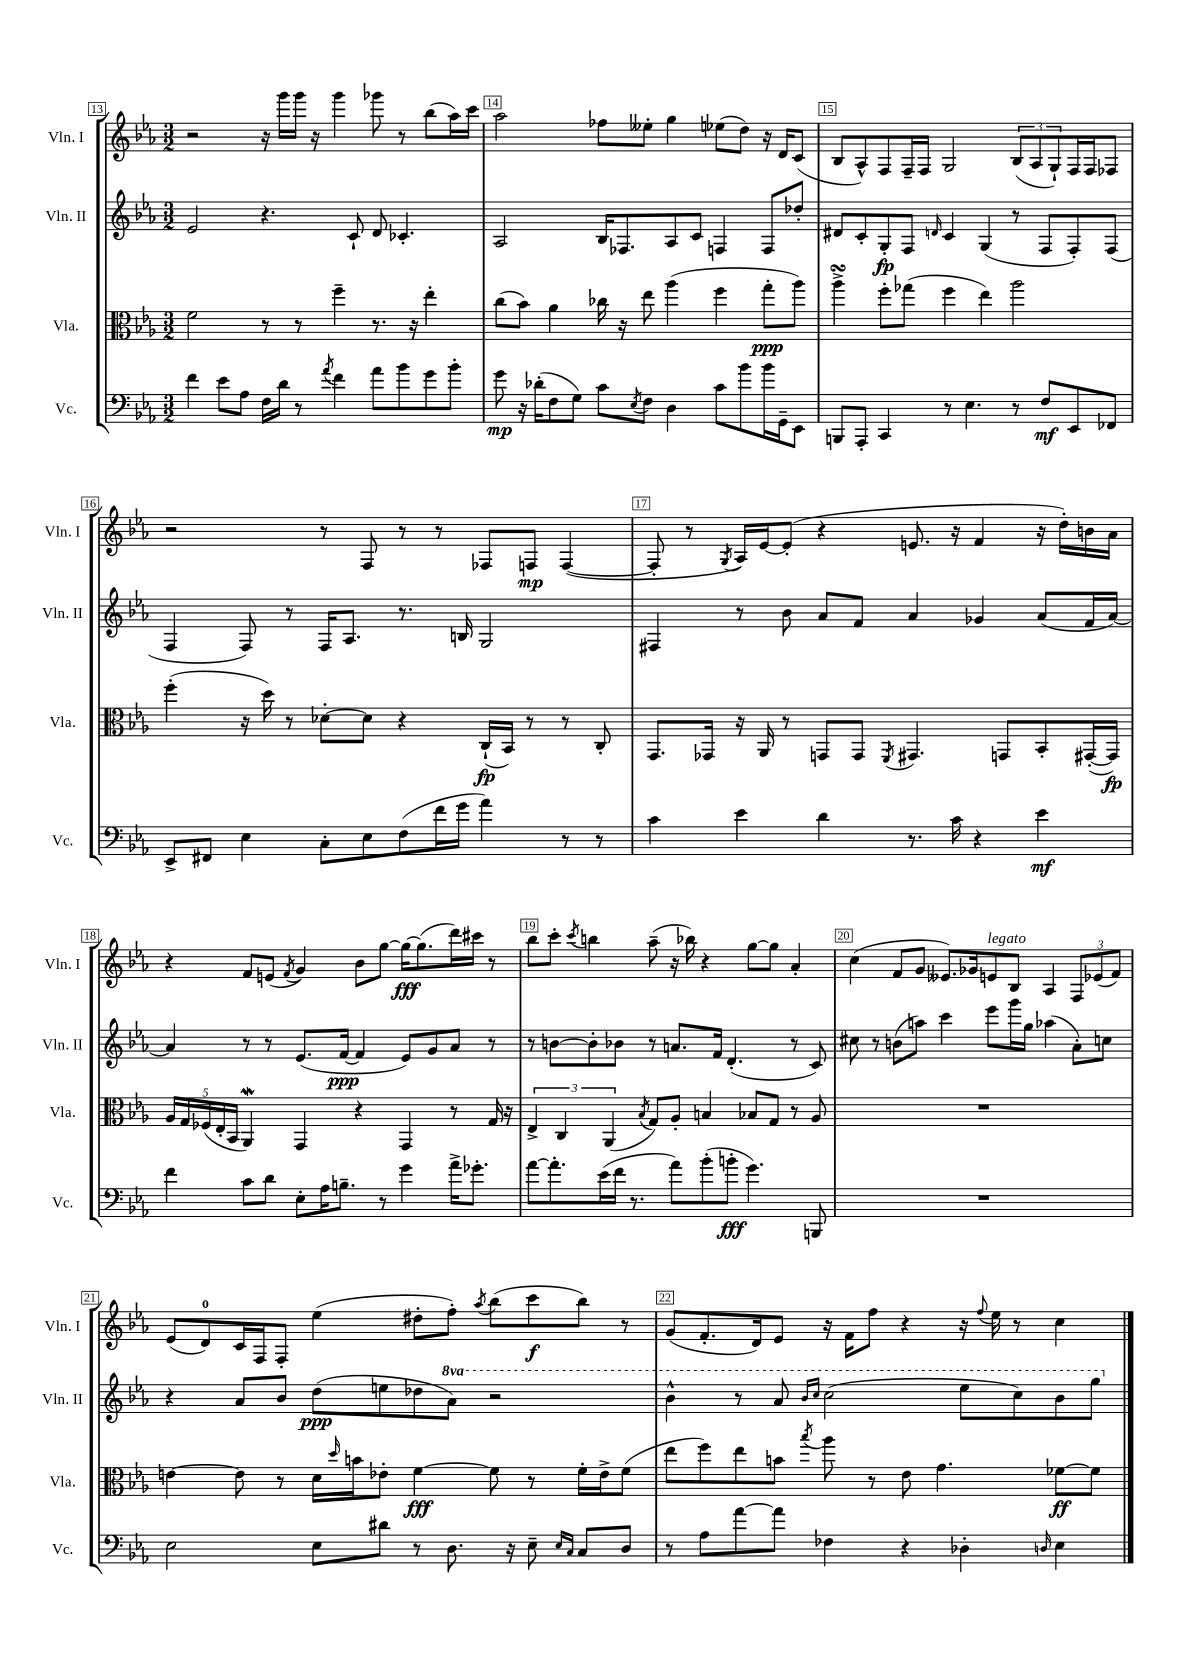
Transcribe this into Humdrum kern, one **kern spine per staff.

**kern	**kern	**kern	**kern
*staff4	*staff3	*staff2	*staff1
*clefF4	*clefC3	*clefG2	*clefG2
*k[b-e-a-]	*k[b-e-a-]	*k[b-e-a-]	*k[b-e-a-]
*M3/2	*M3/2	*M3/2	*M3/2
4f\	2f\	2e-/	2r
8e-\L	.	.	.
8A-\J	.	.	.
16F\LL	8r	4.r	16r
16d\JJ	.	.	16ggg\LL
8r	8r	.	16ggg\JJ
.	.	.	16r
8qa-/	.	.	.
4f\	4ff~\	.	4ggg\
.	.	8c`/	.
8a-\L	8.r	8d/	8ggg-\
8b-\	.	4.c-'/	8r
.	16r	.	.
8g\	4ee-'\	.	(8bb-\L
8b-'\J	.	.	16aa-\L)
.	.	.	16ccc\JJ
=	=	=	=
8g\	(8cc\L	2A-/	2aa-\
16r	8b-\J)	.	.
(16d-'\LK	.	.	.
8F\	4a-\	.	.
8G\J)	.	.	.
8c\L	16cc-\	16B-/LK	8ff-\L
.	16r	8.F-/	.
8qE-/	.	.	.
8F\J	8ee-\	.	8ee--'\J
4D\	(4aa-\	8A-/	4gg\
.	.	8c/J	.
8c\L	4ff\	4F/	(8ee-\L
8b-\	.	.	8dd\J)
16b-\L	8gg'\L	8F/L	16r
16GG~\J	.	.	16d/LK
8EE-\J	8aa-\J)	8dd-'/J	(8c/J
=	=	=	=
8BBB/L	4aa-^\	8d#/L	8B-/L
8AAA-'/J	.	8c'/	8A-^^/)
4CC/	8ff'\L	8G'/	8F/
.	(8gg-\J	8F/J	16F~/L
.	.	.	16F/JJ
.	.	16qqd/	.
8r	4ff\	4c/	2G/
4.E-\	.	.	.
.	4ee-\)	(4G/	.
8r	2aa-\	8r	(12B-/L
.	.	.	12A-/
8F/L	.	8F/L	.
.	.	.	12G`/)
8EE-/	.	8F'/)	16F/L
.	.	.	16F/J
8FF-/J	.	(8F/J	8F-/J
=	=	=	=
8EE-^/L	(4ff'\	4F/	2r
8FF#/J	.	.	.
4E-\	16r	8F/)	.
.	16dd\)	.	.
.	8r	8r	.
8C'\L	[8d-'\L	16F/LK	8r
.	.	8.A-/J	.
8E-\	8d-\]J	.	8F/
(8F\	4r	8.r	8r
16f\L	.	.	8r
16g\JJ	.	16B/	.
4a-\)	(16C`/LL	2G/	8F-/L
.	16BB-/JJ)	.	.
.	8r	.	8F/J
8r	8r	.	([4F/
8r	8C'/	.	.
=	=	=	=
4c\	8.GG/L	4F#/	8F'/]
.	.	.	8r
.	16GG-/Jk	.	.
.	.	.	8qG/
4e-\	16r	8r	16A-/LL)
.	16AA-/	.	[16e-/J
.	8r	8b-\	(8e-'/]J
4d\	8GG/L	8a-/L	4r
.	8GG/J	8f/J	.
.	8qFF/	.	.
8.r	4.GG#/	4a-/	8.e/
16c\	.	.	16r
4r	.	4g-/	4f/
.	8GG/L	.	.
4e-\	8BB-'/	(8a-/L	16r
.	.	.	16dd'\LL)
.	([16GG#'/L	16f/L	16b\
.	16GG#/]JJ)	[16a-/JJ)	16a-\JJ
=	=	=	=
4f\	20A-/LL	4a-/]	4r
.	20G/	.	.
.	(20F-/	.	.
.	20E-'/	.	.
.	20BB-/JJ	.	.
8c\L	4AA-/)	8r	8f/L
8d\J	.	8r	(8e/J
.	.	.	8qf/
8E-'\L	4GG/	(8.e-/L	4g/)
16A-\K	.	.	.
8.B~\J	.	[16f/Jk	.
.	4r	4f/]	8b-\L
8r	.	.	[8gg\J
4g\	4GG/	8e-/L)	16gg\_LK
.	.	.	(8.gg\]
.	.	8g/	.
16a-^\LK	8r	8a-/J	16ddd\L)
8.g-'\J	.	.	16ccc#\JJ
.	16G/	8r	8r
.	16r	.	.
=	=	=	=
[8a-\L	6E-^/	8r	8bb-\L
8.a-'\]	.	[8b\L	8ccc'\J
.	6C/	.	.
.	.	.	8qccc/
.	.	8b'\]	4bb\
(16e-\L	.	.	.
.	(6AA-/	.	.
16f\JJ	.	8b-\J	.
8.r	.	.	.
.	8qB-/	.	.
.	8G/L)	8r	(8aa-~\
8a-\L)	8A-'/J	8.a/L	16r
.	.	.	16bb-\)
(8b-'\	4B/	.	4r
.	.	16f/Jk	.
8b'\J	.	(4.d'/	.
4.g\)	8B-/L	.	[8gg\L
.	8G/J	.	8gg\]J
.	8r	8r	4a-'/
8BBB/	8A-/	8c/)	.
=	=	=	=
1.r	1.r	8cc#\	(4cc\
.	.	8r	.
.	.	(8b\L	8f/L
.	.	8aa\J)	8g/J
.	.	4ccc\	8.e--/L)
.	.	.	16g-/k
.	.	8eee-\L	8e/
.	.	16ggg\L	8B-/J
.	.	16gg\JJ	.
.	.	(4aa-\	4A-/
.	.	8a-'\L)	12F/L
.	.	.	(12e-/
.	.	8cc\J	.
.	.	.	12f/J)
=	=	=	=
2E-\	[4e\	4r	(8e-/L
.	.	.	8d/)
.	8e\]	8a-/L	16c/L
.	.	.	16F/J
.	8r	8b-/J	8F'/J
8E-\L	16d\LL	(8dd\L	(4ee-\
.	16qqdd/	.	.
.	16b\J	.	.
8d#\J	8e-'\J	8ee\	.
8r	[4f\	8dd-\	8dd#'\L
8.D\	.	8aa-\J)	8ff'\J)
.	.	.	8qaa-/
.	8f\]	2r	(8bb-\L
16r	.	.	.
8E-~\	8r	.	8ccc\
16qqE-/LL	.	.	.
16qqC/JJ	.	.	.
8C/L	16f'\LL	.	8bb-\J)
.	16e-^\J	.	.
8D/J	(8f\J	.	8r
=	=	=	=
8r	8ee-\L	4bb-^^\	(8g/L
8A-\L	8ff\)	.	8.f'/
[8a-\	8ee-\	8r	.
.	.	.	16d/k)
8a-\]J	8b\J	8aa-/	8e-/J
.	.	16qqbb-/LL	.
.	8qbb-/	16qqccc/JJ	.
4F-\	8aa-\	(2ccc\	16r
.	.	.	16f\LK
.	8r	.	8ff\J
4r	8e-\	.	4r
.	4.g\	.	.
4D-'\	.	8eee-\L	16r
.	.	.	8qqff/
.	.	.	16ee-\
.	.	8ccc\)	8r
16qqD/	.	.	.
4E-\	[8f-\L	8bb-\	4cc\
.	8f-\]J	8ggg\J	.
==	==	==	==
*-	*-	*-	*-
